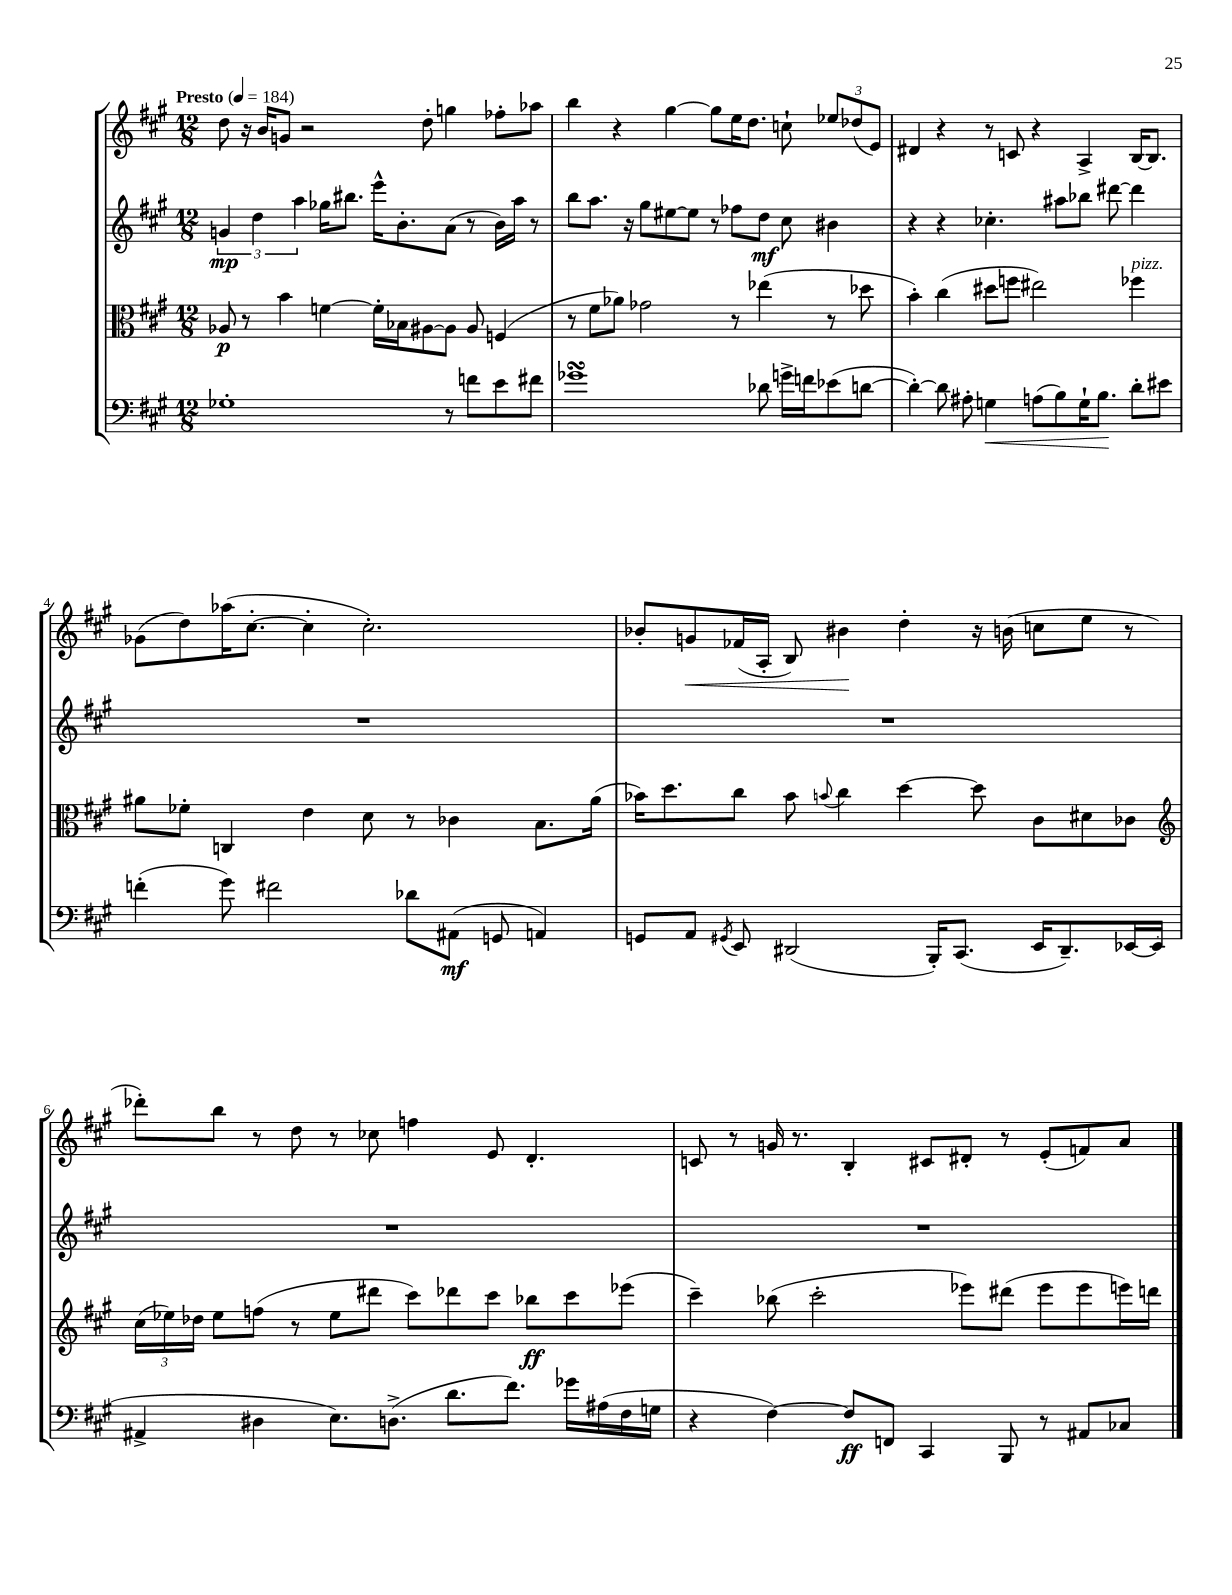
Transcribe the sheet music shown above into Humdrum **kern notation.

**kern	**kern	**kern	**kern
*staff4	*staff3	*staff2	*staff1
*clefF4	*clefC3	*clefG2	*clefG2
*k[f#c#g#]	*k[f#c#g#]	*k[f#c#g#]	*k[f#c#g#]
*M12/8	*M12/8	*M12/8	*M12/8
*MM184	*MM184	*MM184	*MM184
1G-'	8A-	6g	8dd
.	8r	.	16r
.	.	6dd	.
.	.	.	16b
.	4b	.	8g
.	.	6aa	.
.	.	.	2r
.	[4f	16gg-	.
.	.	8.bb#	.
.	16f']	16eee^^	.
.	16B-	8.b'	.
.	[8A#	.	8dd'
8r	8A#]	(8a	4gg
8f	8A#	8r	.
8e	(4F	16b)	8ff-'
.	.	16aa	.
8f#	.	8r	8aa-
=	=	=	=
1g-	8r	8bb	4bb
.	8f#	8.aa	.
.	8a-)	.	4r
.	.	16r	.
.	2g-	8gg#	.
.	.	[8ee#	[4gg#
.	.	8ee#]	.
.	.	8r	8gg#]
.	8r	8ff-	16ee
.	.	.	8.dd
8d-	(4ee-	8dd	.
16g^	.	8cc#	8cc`
16f	.	.	.
(8e-	8r	4b#	12ee-
.	.	.	(12dd-
[8d	8dd-	.	.
.	.	.	12e)
=	=	=	=
4d'_)	4b')	4r	4d#
8d]	(4cc#	4r	4r
8A#'	.	.	.
4G	8dd#	4.cc-'	8r
.	8ff	.	8c
(8A	2ee#)	.	4r
8B)	.	8aa#	.
16G`	.	8bb-	4A^
8.B	.	.	.
.	.	[8ddd#	.
8d'	4ff-	4ddd#]	[16B
.	.	.	8.B]
8e#	.	.	.
=	=	=	=
(4f'	8a#	1.r	(8g-
.	8f-'	.	8dd)
8g#)	4C	.	(16aa-
.	.	.	[8.cc#'
2f#	.	.	.
.	4e	.	4cc#']
.	8d	.	2.cc#')
8d-	8r	.	.
(8AA#	4c-	.	.
8GG	.	.	.
4AA)	8.B	.	.
.	(16a#	.	.
=	=	=	=
8GG	16b-)	1.r	8b-'
.	8.dd	.	.
8AA	.	.	8g
8qGG#	.	.	.
8EE	8cc#	.	(16f-
.	.	.	16A'
(2DD#	8b-	.	8B)
.	8qqb	.	.
.	4cc#	.	4b#
.	[4dd	.	4dd'
16BBB')	.	.	.
(8.CC#	.	.	.
.	8dd]	.	16r
.	.	.	(16b
16EE	8c#	.	8cc
8.DD#~)	.	.	.
.	8d#	.	8ee
[16EE-	8c-	.	8r
(16EE-]	.	.	.
=	=	=	=
*	*clefG2	*	*
4AA#^	(24cc#	1.r	8ddd-')
.	24ee-)	.	.
.	24dd-	.	.
.	8ee-	.	8bb
4D#	(8ff	.	8r
.	8r	.	8dd
8.E)	8ee-	.	8r
.	8ddd#	.	8cc-
(8.D^	.	.	.
.	8ccc#)	.	4ff
8.d	8ddd-	.	.
.	8ccc#	.	8e
8.f#)	.	.	.
.	8bb-	.	4.d'
16g-	8ccc#	.	.
(16A#	.	.	.
16F#	(8eee-	.	.
16G	.	.	.
=	=	=	=
4r	4ccc#~)	1.r	8c
.	.	.	8r
[4F#)	(8bb-	.	16g
.	.	.	8.r
.	2ccc#'	.	.
8F#]	.	.	4B'
8FF	.	.	.
4CC#	.	.	8c#
.	8eee-)	.	8d#'
8BBB	(8ddd#	.	8r
8r	8eee-	.	(8e'
8AA#	8eee-	.	8f)
8C-	16eee)	.	8a
.	16ddd	.	.
==	==	==	==
*-	*-	*-	*-
